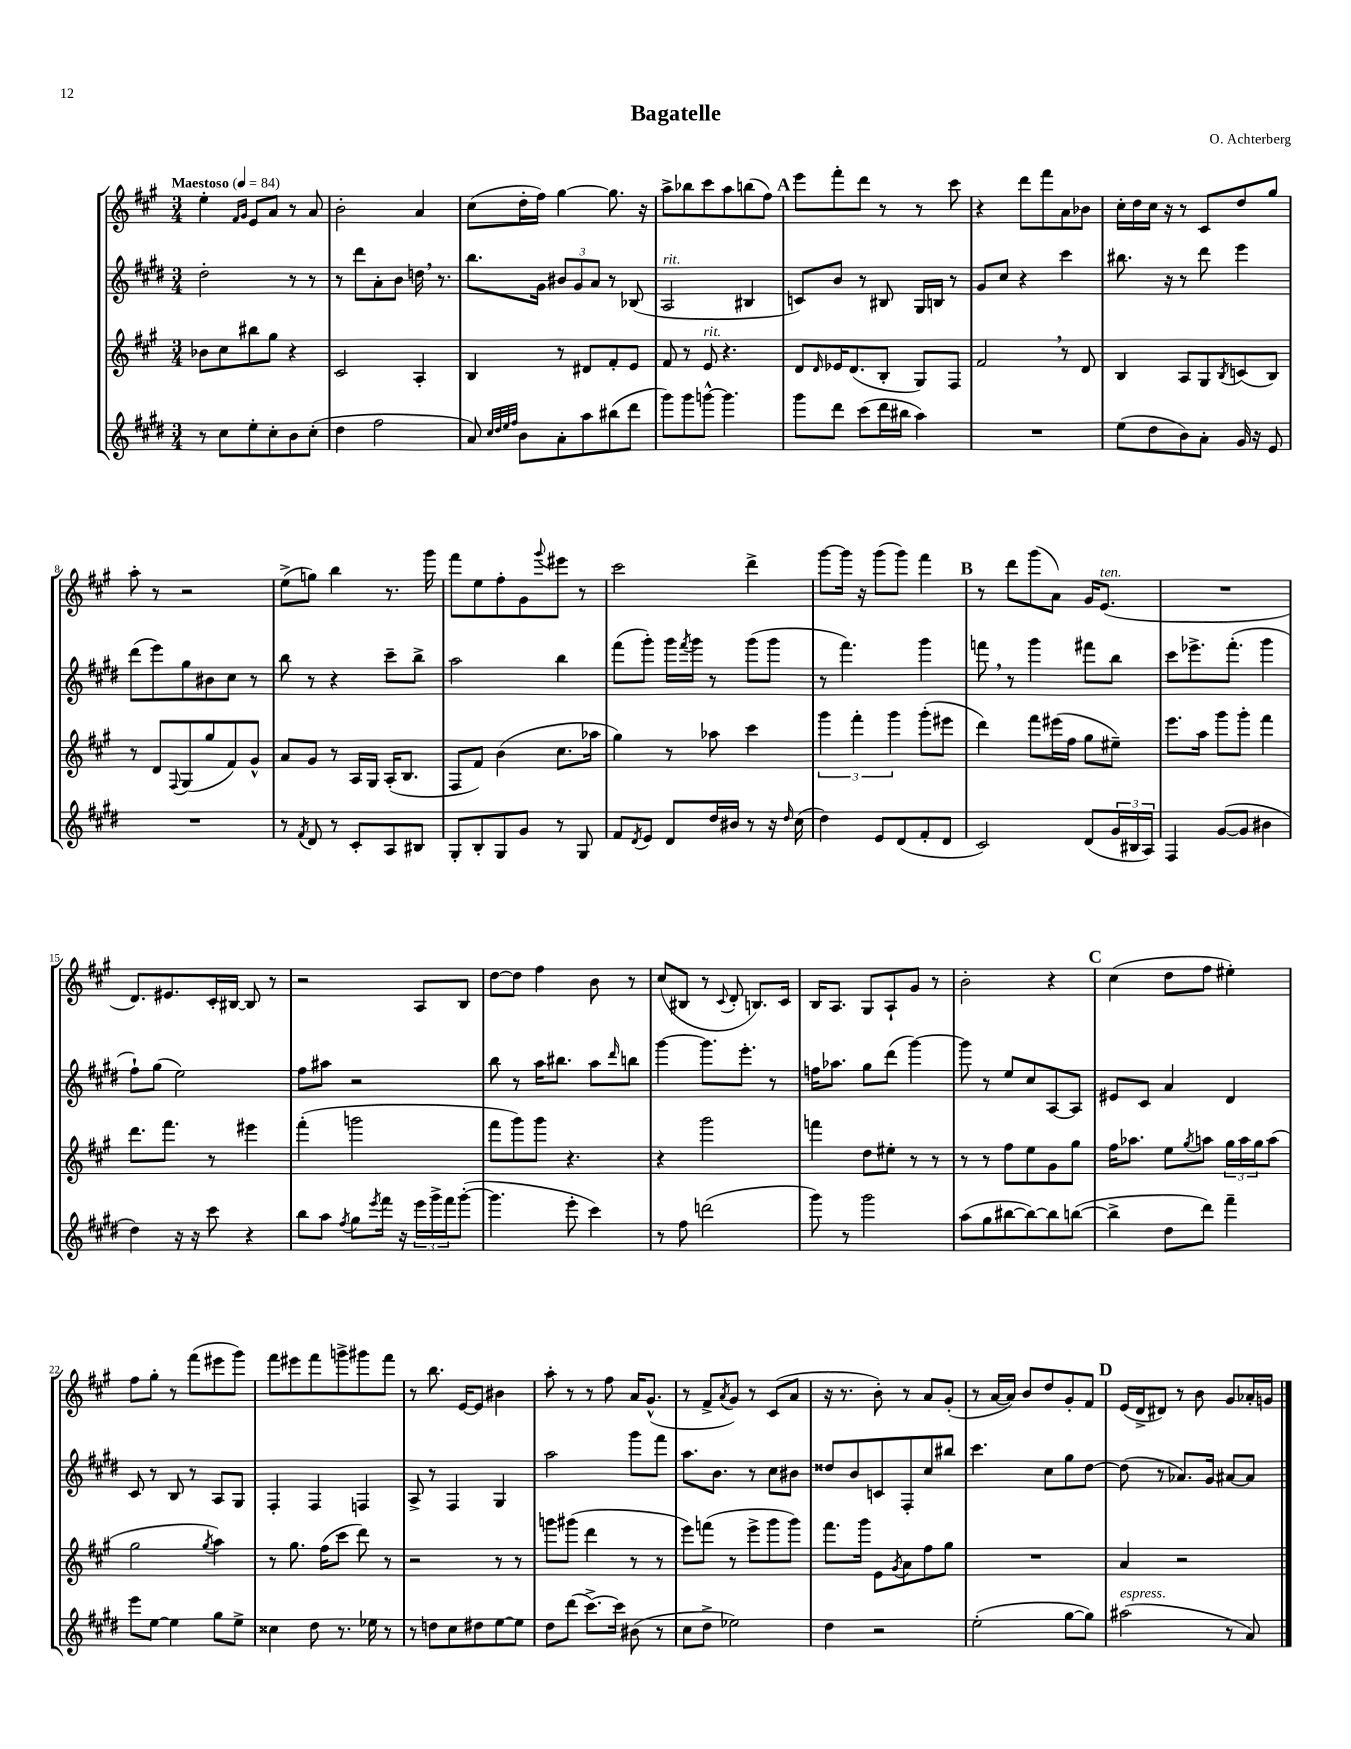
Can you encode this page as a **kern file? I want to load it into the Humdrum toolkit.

**kern	**kern	**kern	**kern
*part4	*part3	*part2	*part1
*staff4	*staff3	*staff2	*staff1
*clefG2	*clefG2	*clefG2	*clefG2
*k[f#c#g#d#]	*k[f#c#g#]	*k[f#c#g#d#]	*k[f#c#g#]
*M3/4	*M3/4	*M3/4	*M3/4
*MM84	*MM84	*MM84	*MM84
=1	=1	=1	=1
!	!	!	!LO:TX:a:B:t=Maestoso
8r	8b-X\L	2dd#'\	4ee'\
8cc#\L	8cc#\	.	.
.	.	.	16qqf#/LL
.	.	.	16qqg#/JJ
8ee'\	8bb#X\	.	8e/L
8cc#'\	8gg#\J	.	8a/J
8b\	4r	8r	8r
(8cc#'\J	.	8r	8a/
=2	=2	=2	=2
4dd#\	2c#/	8r	2b'\
.	.	8ddd#\L	.
2ff#\	.	8a'\	.
.	.	8b\J	.
.	4A'/	16ddn,\	4a/
.	.	8.r	.
=3	=3	=3	=3
8a/)	4B/	8.bb\L	(8cc#\L
32qqcc#/LLL	.	.	.
32qqdd#/	.	.	.
32qqee/	.	.	.
32qqff#/JJJ	.	.	.
8b\L	.	.	16dd'\L
.	.	16g#\Jk	16ff#\JJ)
8a'\	8r	12b#X/L	[4gg#\
.	.	12g#/	.
8aa\	8d#X/L	.	.
.	.	12a/J	.
(8bb#X\	8f#'/	8r	8.gg#\]
8ddd#\J	8e/J	(8B-X/	.
.	.	.	16r
=4	=4	=4	=4
!	!	!LO:TX:a:i:t=rit.	!
8ggg#\L)	8f#/	2A/	8aa^\L
8ggg#\	8r	.	8bb-X\
!	!LO:TX:a:i:t=rit.	!	!
[8gggn^^\J	8e/	.	8ccc#\
4.ggg\]	4.r	.	8aa\
.	.	4B#X/	(8bbn\
.	.	.	8ff#\J)
!!LO:REH:place=s1:t=A
=5	=5	=5	=5
8ggg#\L	8d/L	8cn/L)	8eee\L
.	16qqd/	.	.
8ddd#\J	16e-X/K	8b/J	8fff#'\
.	(8.d/	.	.
(8ccc#\L	.	8r	8ddd\J
16ddd#\L	8B'/J	8B#X/	8r
16bb#X\JJ	.	.	.
4aa\)	8G#/L)	16G#/LL	8r
.	.	16Bn/JJ	.
.	8F#/J	8r	8ccc#\
=6	=6	=6	=6
2.r	2f#,/	8g#/L	4r
.	.	8cc#/J	.
.	.	4r	8ddd\L
.	.	.	8fff#\
.	8r	4ccc#\	8a\
.	8d/	.	8b-X\J
=7	=7	=7	=7
(8ee\L	4B/	8.bb#X\	16cc#'\LL
.	.	.	16dd\
8dd#\	.	.	16cc#\JJ
.	.	16r	16r
8b\)	8A/L	8r	8r
8a'\J	8G#/	8ddd#\	8c#/L
.	8qB/	.	.
16g#/	(8cn/	4eee\	8dd/
16r	.	.	.
8e/	8B/J)	.	8gg#/J
!!LO:LB:g=z
=8	=8	=8	=8
2.r	8r	(8ddd#\L	8aa'\
.	8d/L	8eee\)	8r
.	8qqF#/	.	.
.	(8G#/	8gg#\	2r
.	8gg#/	8b#X\	.
.	8f#/)	8cc#\J	.
.	8g#^^/J	8r	.
=9	=9	=9	=9
8r	8a/L	8bb\	(8ee^\L
8qf#/	.	.	.
8d#/	8g#/J	8r	8ggn\J)
8r	8r	4r	4bb\
8c#'/L	16A/LL	.	.
.	16G#/JJ	.	.
8A/	(16A'/KL	8ccc#~\L	8.r
.	8.B/J	.	.
8B#X/J	.	8bb^\J	.
.	.	.	16ggg#\
=10	=10	=10	=10
8G#'/L	8F#/L	2aa\	8fff#\L
8B'/	8f#/J)	.	8ee\
8G#/	(4b\	.	8ff#'\
8g#/J	.	.	8g#\
.	.	.	8qqggg#/
8r	8.cc#\L	4bb\	8eee#X\J
8G#/	.	.	8r
.	16aa-X\Jk	.	.
=11	=11	=11	=11
8f#/L	4gg#\)	(8fff#\L	2ccc#\
8qd#/	.	.	.
8e/J	.	8ggg#'\J)	.
8d#/L	8r	16ggg#\LL	.
.	.	8qfff#/	.
.	.	16ggg#\JJ	.
16dd#/L	8aa-X\	8r	.
16b#X/JJ	.	.	.
8r	4ccc#\	(8ggg#\L	4ddd^\
16r	.	8ggg#\J	.
16qqdd#/	.	.	.
(16cc#\	.	.	.
=12	=12	=12	=12
4dd#\)	6ggg#\	8r	[8ggg#\L
.	.	4.fff#\)	16ggg#\Jk]
.	6fff#'\	.	.
.	.	.	16r
8e/L	.	.	(8ggg#\L
.	6ggg#\	.	.
(8d#/	.	.	8ggg#\J)
8f#'/	(8ggg#'\L	4ggg#\	4fff#\
8d#/J	8eee#X\J	.	.
!!LO:REH:place=s1:t=B
=13	=13	=13	=13
2c#/)	4ddd\)	8fffn,\	8r
.	.	8r	8ddd\L
.	8fff#\L	4ggg#\	(8ggg#\
.	(16eee#X\L	.	8a\J)
.	16ff#\JJ	.	.
(8d#/L	8gg#\L	8fff#X\L	16g#/KL
!	!	!	!LO:TX:a:i:t=ten.
.	.	.	(8.e/J
24g#/L	8ee#X~\J)	8bb\J	.
24B#X/	.	.	.
24A/JJ)	.	.	.
=14	=14	=14	=14
4F#/	8.eee\L	8ccc#\L	2.r
.	.	8.eee-X^\	.
.	16aa\Jk	.	.
([8g#/L	8ggg#\L	.	.
.	.	(8.fff#'\J	.
8g#/J]	8ggg#'\J	.	.
4b#X\	4fff#\	4ggg#\	.
!!LO:LB:g=z
=15	=15	=15	=15
4dd#\)	8.ddd\L	8ff#`\L)	8.d/L)
.	.	(8gg#\J	.
.	8.fff#\J	.	8.e#X/
16r	.	2ee\)	.
16r	.	.	.
8ccc#\	8r	.	16c#'/L
.	.	.	[16B#X/JJ
4r	4eee#X\	.	8B#/]
.	.	.	8r
=16	=16	=16	=16
8bb\L	(4fff#'\	8ff#\L	2r
8aa\J	.	8aa#X\J	.
8qff#/	.	.	.
8gg#\L	2gggn\	2r	.
8qeee/	.	.	.
16fff#\Jk	.	.	.
16r	.	.	.
24eee\LL	.	.	8A/L
24ggg#^\	.	.	.
24fff#\J	.	.	.
([8ggg#'\J	.	.	8B/J
=17	=17	=17	=17
4.ggg#\]	8fff#\L	8bb\	[8dd\L
.	8ggg#\)	8r	8dd\J]
.	8ggg#\J	16aa\KL	4ff#\
.	.	8.bb#X\J	.
8eee'\	4.r	.	.
4ccc#\)	.	8aa\L	8b\
.	.	16qqddd#/	.
.	.	8bbn\J	8r
=18	=18	=18	=18
8r	4r	[4ggg#\	(8cc#/L
8ff#\	.	.	8B#X/J
(2dddn\	2ggg#\	8.ggg#\L]	8r
.	.	.	8qqc#/
.	.	.	8d'/
.	.	8.eee'\J	.
.	.	.	8.Bn/L)
.	.	8r	.
.	.	.	16c#/Jk
=19	=19	=19	=19
8ggg#\)	4fffn\	16ffn\KL	16B/KL
.	.	8.aa-X\J	8.A/J
8r	.	.	.
2ggg#\	8dd\L	8gg#\L	8G#/L
.	8ee#X'\J	(8ddd#\J	8A`/
.	8r	[4ggg#\)	8g#/J
.	8r	.	8r
=20	=20	=20	=20
(8aa\L	8r	8ggg#\]	2b'\
8gg#\	8r	8r	.
[8bb#X\	8ff#\L	8ee/L	.
8bb#\_)	8ee\	8cc#/	.
8bb#\]	8g#\	[8A/	4r
([8bbn\J	8gg#\J	8A/J]	.
!!LO:REH:place=s1:t=C
=21	=21	=21	=21
4bb^\]	16ff#\KL	8e#X/L	(4cc#\
.	8.aa-X\J	.	.
.	.	8c#/J	.
8dd#\L	8ee\L	4a/	8dd\L
.	8qgg#/	.	.
8ddd#\J)	8aan\J	.	8ff#\J
4fff#~\	24gg#\LL	4d#/	4ee#X'\)
.	24aa\	.	.
.	24gg#\J	.	.
.	(8aa\J	.	.
!!LO:LB:g=z
=22	=22	=22	=22
8eee\L	2gg#\	8c#/	8ff#\L
[8ee\J	.	8r	8gg#'\J
4ee\]	.	8B/	8r
.	.	8r	(8fff#\L
.	8qgg#/	.	.
8gg#\L	4aa\)	8A/L	8eee#X\
8ee^\J	.	8G#/J	8ggg#\J)
=23	=23	=23	=23
4cc##X\	8r	4F#'/	8fff#\L
.	8.gg#\	.	8eee#X\
8dd#\	.	4F#/	8fff#\
.	(16ff#\KL	.	.
8.r	8ccc#\J	.	8gggn^\
.	8ddd\)	4Fn/	8ggg#X\
16ee-X\	.	.	.
8r	8r	.	8fff#\J
=24	=24	=24	=24
8r	2r	8A^/	8r
8ddn\L	.	8r	8.bb\
8cc#\	.	4F#/	.
.	.	.	[16e/KL
8dd#X\	.	.	8e/J]
[8ee\	8r	4G#/	4b#X\
8ee\J]	8r	.	.
=25	=25	=25	=25
8dd#\L	8gggn\L	2aa\	8aa'\
(8ddd#\J	(8ggg#X\J	.	8r
[8.ccc#^\L)	4ddd\	.	8r
.	.	.	8ff#\
16ccc#\Jk]	.	.	.
(8b#X\	8r	8ggg#\L	16a/KL
.	.	.	(8.g#^^/J
8r	8r	8fff#\J	.
=26	=26	=26	=26
8cc#\L	8eee\L)	8.aa\L	8r
8dd#^\J	(8fffn\J	.	8f#^/L
.	.	8.b\J	.
.	.	.	8qa/
2ee-X\)	8r	.	8g#/J)
.	8eee^\L	8r	8r
.	8ggg#\	8cc#\L	(8c#/L
.	8ggg#\J)	8b#X\J	8a/J
=27	=27	=27	=27
4dd#\	8.fff#\L	8dd##X/L	16r
.	.	.	8.r
.	.	8b/	.
.	16ggg#\Jk	.	.
2r	8e\L	8cn/	8b'\)
.	8qg#/	.	.
.	8a\	8F#'/	8r
.	8ff#\	8cc#/	8a/L
.	8gg#\J	8bb#X/J	(8g#'/J
=28	=28	=28	=28
(2ee'\	2.r	4.ccc#\	8r
.	.	.	[16a/LL
.	.	.	16a/JJ])
.	.	.	8b/L
.	.	8cc#\L	8dd/
[8gg#\L	.	8gg#\	8g#'/
8gg#\J])	.	[8dd#\J	8f#/J
!!LO:REH:place=s1:t=D
=29	=29	=29	=29
!LO:TX:a:i:t=espress.	!	!	!
(2aa#X\	4a/	(8dd#\]	(16e/LL
.	.	.	16d^/J
.	.	8r	8d#X/J)
.	2r	8.a-X/L)	8r
.	.	.	8b\
.	.	16g#/Jk	.
8r	.	[8a#X/L	8g#/L
8a/)	.	8a#/J]	16a-X'/L
.	.	.	16gn/JJ
==	==	==	==
*-	*-	*-	*-
